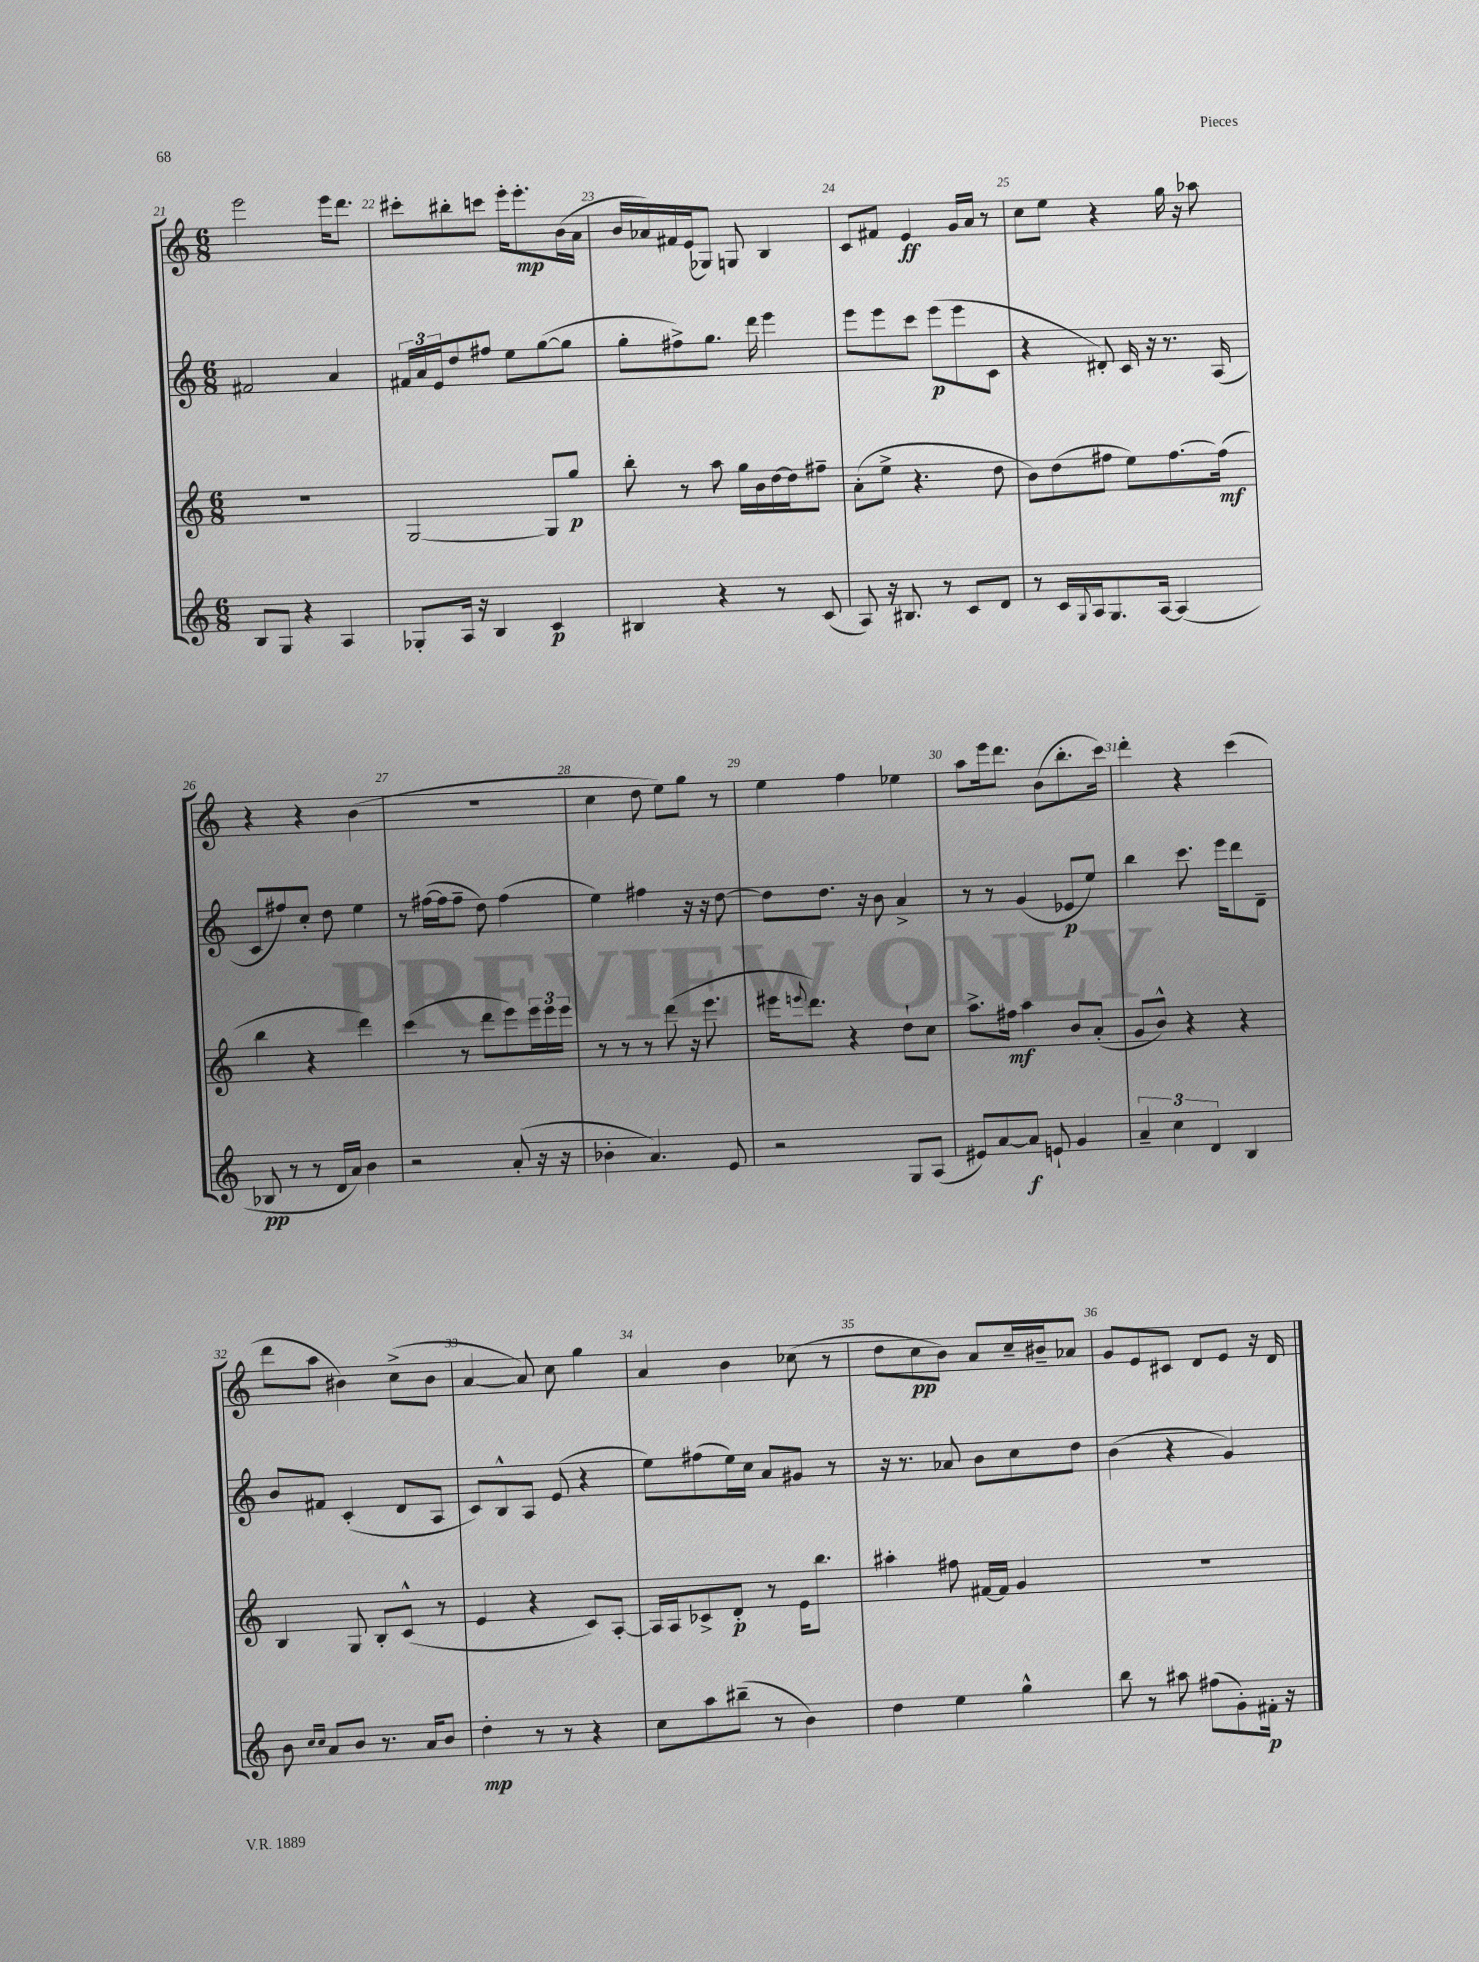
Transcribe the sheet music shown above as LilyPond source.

<<
\new StaffGroup <<
\new Staff = "s0" {
    \clef treble \key c \major \numericTimeSignature \time 6/8
    e'''2 e'''16 d'''8. |
    cis'''8-. bis''8-. c'''8 e'''16-. e'''8.-.\mp b'16( a'16 |
    b'16 aes'16) fis'16 e'16( ges8) g8 b4 |
    c'8 fis'8 e'4\ff g'16 a'16 r8 |
    c''8 e''8 r4 g''16 r16 aes''8 |
    r4 r4 b'4( |
    R2. |
    c''4 d''8 e''8) g''8 r8 |
    e''4 f''4 ees''4 |
    a''8 e'''16 d'''8. b'8( b''8.-. c'''16) |
    d'''4-. r4 c'''4( |
    d'''8 a''8 bis'4) c''8->( bis'8 |
    a'4~ a'8) c''8 g''4 |
    a'4 b'4 ces''8( r8 |
    d''8 c''8\pp b'8) a'8 c''16-- bis'16-- aes'8 |
    g'8 e'8 cis'8 d'8 e'8 r16 d'16 \bar "|." |
}
\new Staff = "s1" {
    \clef treble \key c \major \numericTimeSignature \time 6/8
    fis'2 a'4 |
    \tuplet 3/2 { fis'16 a'16 e'16 } d''8 fis''8 e''8 g''8~( g''8 |
    g''8-. fis''8->) g''8. d'''16 e'''4 |
    e'''8 e'''8 c'''8 e'''8\p( e'''8 c'8 |
    r4 dis'8-.) c'16 r16 r8. a16( |
    c'8 fis''8) c''8-. d''8 e''4 |
    r8 fis''16~( fis''16 fis''8-- d''8) fis''4( |
    e''4) fis''4 r16 r16 d''8~ |
    d''8 d''8. r16 b'8 a'4-> |
    r8 r8 g'4( ees'8\p e''8) |
    b''4 c'''8. e'''16 d'''8 d'8-- |
    b'8 fis'8 c'4-.( d'8 a8 |
    c'8) b8-^ a8 e'8( r4 |
    e''8) fis''8( e''16) c''16 a'8 gis'8 r8 |
    r16 r8. aes'8 b'8 c''8 d''8 |
    b'4( r4 g'4) \bar "|." |
}
\new Staff = "s2" {
    \clef treble \key c \major \numericTimeSignature \time 6/8
    R2. |
    g2~ g8 g''8\p |
    b''8-. r8 a''8 g''16 b'16 d''16~ d''16 fis''8-- |
    a'8-.( e''8-> r4. d''8 |
    b'8) d''8( fis''8 e''8) fis''8.~ fis''16\mf( |
    b''4 r4 d'''4) |
    c'''4( r8 d'''8 e'''8) \tuplet 3/2 { e'''16 e'''16 e'''16 } |
    r8 r8 r8 d'''8( r16 e'''8. |
    eis'''16 \appoggiatura { e'''8 } d'''8.) r4 d''8-! c''8 |
    a''8.-> fis''16\mf a''4 b'8 a'8-.( |
    g'8 b'8-^) r4 r4 |
    b4 g8 b8-. c'8-^( r8 |
    e'4 r4 c'8) a8~-. |
    a16 a16 ces'8-> d'8-.\p r8 e'16 b''8. |
    ais''4-. fis''8 fis'16~ fis'16 g'4 |
    R2. \bar "|." |
}
\new Staff = "s3" {
    \clef treble \key c \major \numericTimeSignature \time 6/8
    b8 g8 r4 a4 |
    ges8-. a16 r16 b4 c'4\p |
    bis4 r4 r8 c'8( |
    a8) r16 bis8. r8 c'8 d'8 |
    r8 c'16 \appoggiatura { g8 } a16 g8. a16~ a4( |
    bes8\pp r8 r8 d'16 a'16) b'4 |
    r2 a'8-.( r16 r16 |
    bes'4-. a'4.) e'8 |
    r2 g8 a8( |
    eis'8) a'8~ a'8\f e'8-! g'4 |
    \tuplet 3/2 { a'4-- c''4 d'4 } b4 |
    b'8 \grace { c''16 c''16 } a'8 b'8 r8. a'16 b'8 |
    d''4-.\mp r8 r8 r4 |
    c''8 a''8 bis''8--( r8 b'4) |
    d''4 e''4 g''4-^ |
    b''8 r8 ais''8 fis''8( g'8-.) fis'16-.\p r16 \bar "|." |
}
>>
>>
\layout { \context { \Score currentBarNumber = #21 \override BarNumber.break-visibility = ##(#f #t #t) barNumberVisibility = #all-bar-numbers-visible } }
